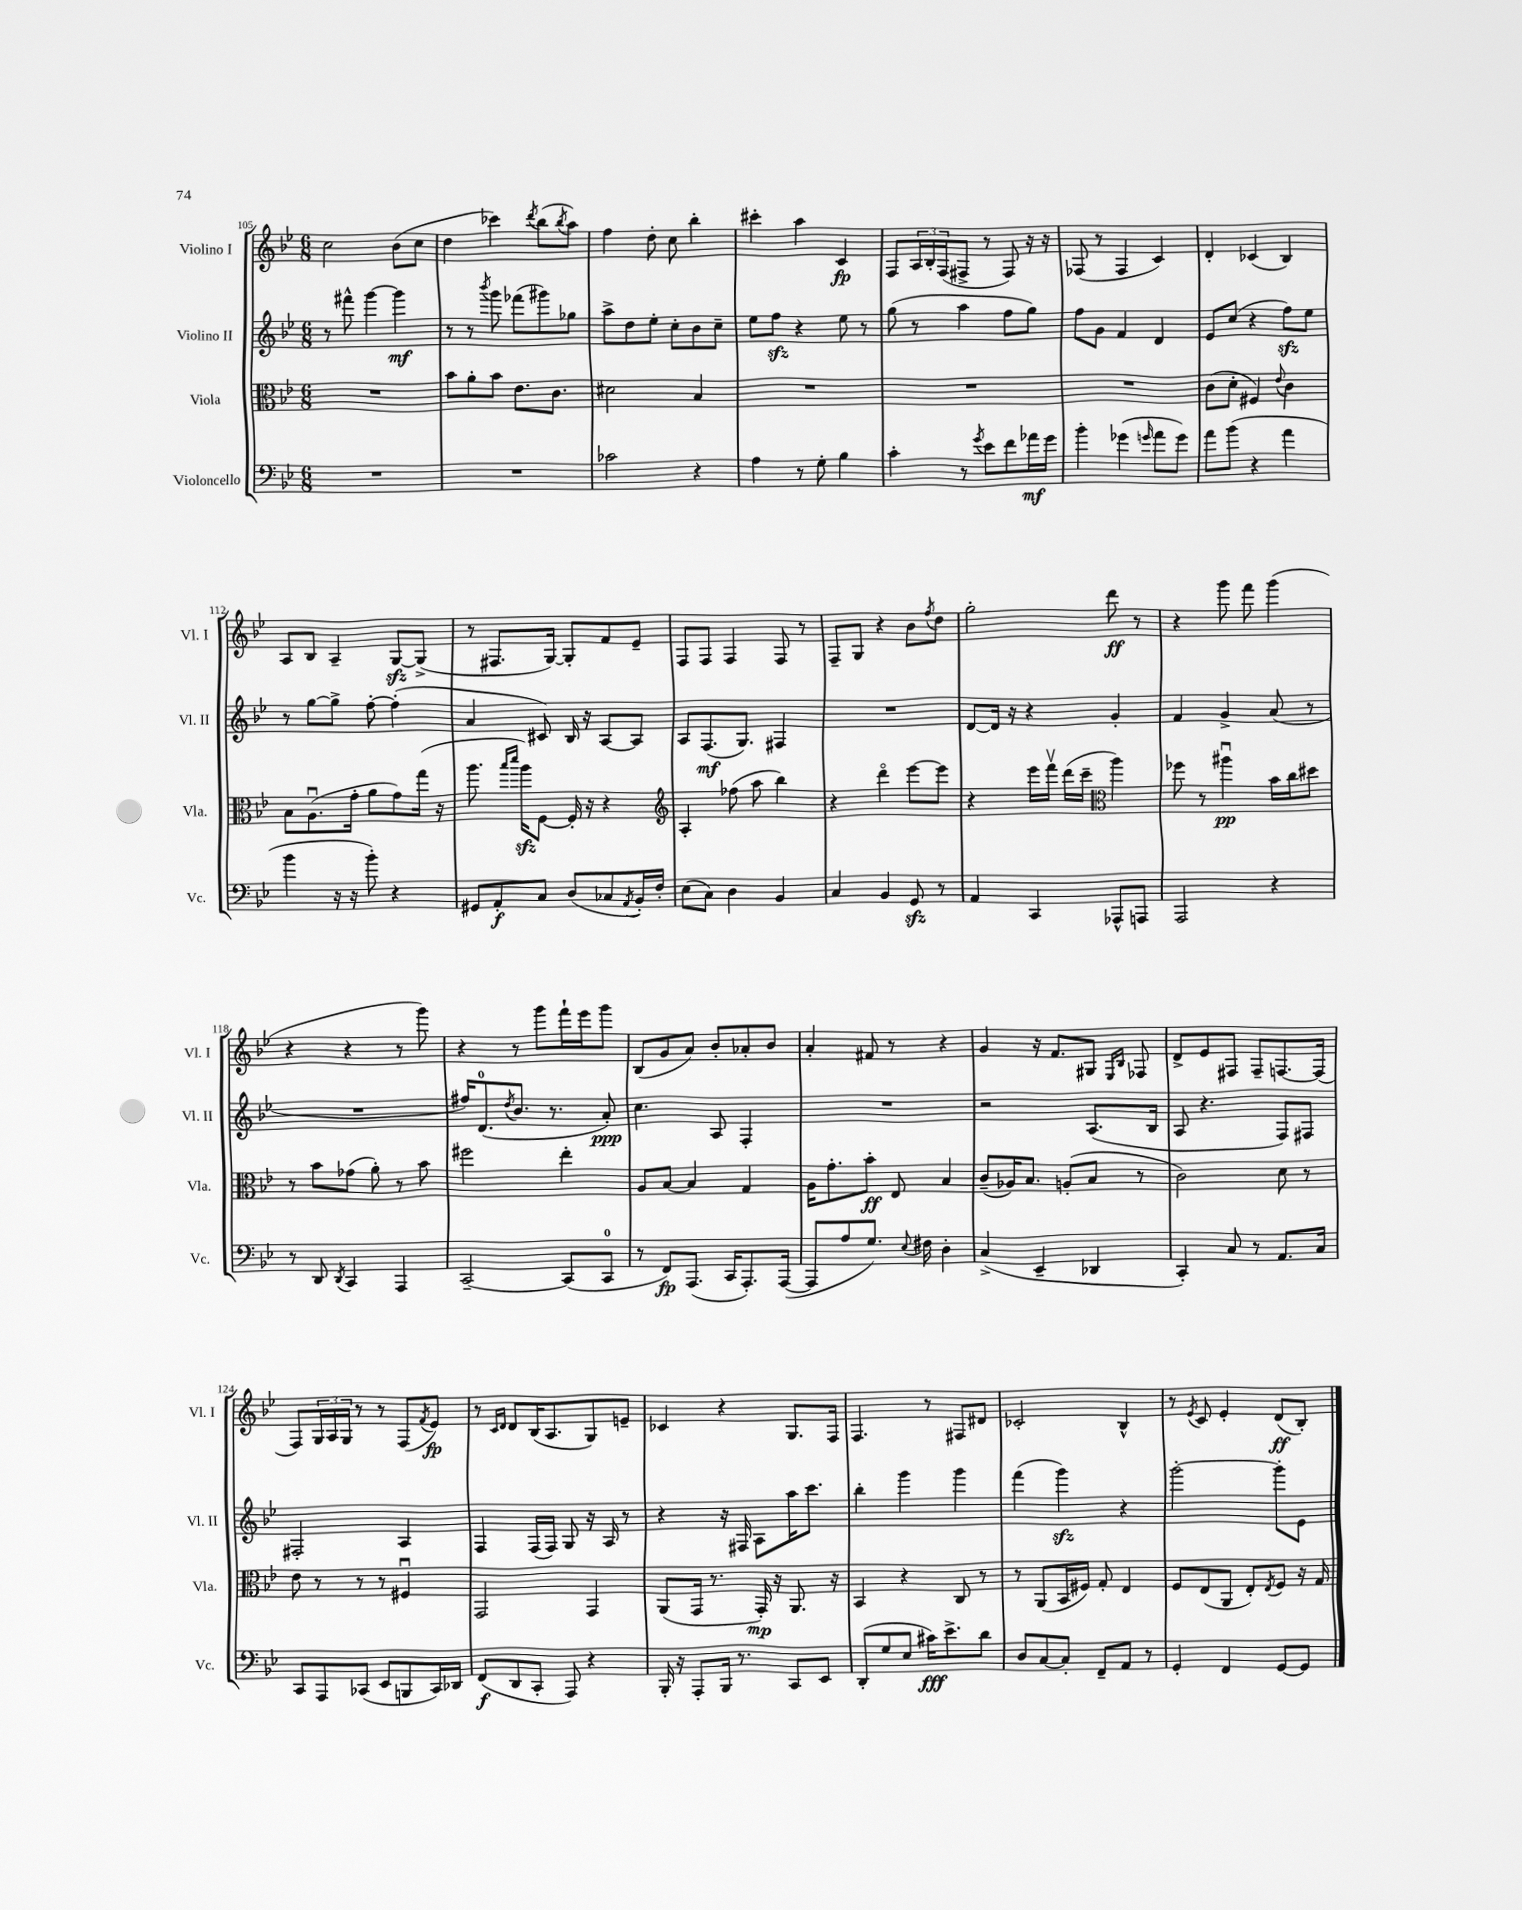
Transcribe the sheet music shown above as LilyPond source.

<<
\new StaffGroup <<
\new Staff = "s0" \with { instrumentName = "Violino I" shortInstrumentName = "Vl. I" } {
    \clef treble \key bes \major \numericTimeSignature \time 6/8
    c''2 bes'8( c''8 |
    d''4 ces'''4) \acciaccatura { d'''8 } bes''8( \acciaccatura { bes''8 } a''8) |
    f''4 d''8-. c''8 bes''4-. |
    cis'''4-. a''4 c'4\fp |
    f8 \tuplet 3/2 { a16 bes16-. f16( } fis8-> r8 fis8) r16 r16 |
    fes8( r8 fes4 c'4) |
    d'4-. ces'4( bes4) |
    a8 bes8 a4-- g8~\sfz g8->( |
    r8 fis8. g16~) g8-. f'8 ees'8-- |
    f8 f8 f4 f8 r8 |
    f8-- g8 r4 bes'8 \acciaccatura { f''8 } d''8 |
    g''2-. d'''8\ff r8 |
    r4 g'''8 f'''8 g'''4( |
    r4 r4 r8 g'''8) |
    r4 r8 g'''8 f'''16-! ees'''16 g'''8 |
    bes8( g'8 a'8) bes'8-. aes'8-. bes'8 |
    a'4-. fis'8 r8 r4 |
    g'4 r16 f'8. gis8 \grace { ees16 bes16 } fes8 |
    d'8-> ees'8 fis8 fis8-- f8.~ f16( |
    f8) \tuplet 3/2 { g16 a16 g16 } r8 r8 f8( \acciaccatura { f'8 } ees'8\fp) |
    r8 \grace { c'16 d'16 } d'8 bes16( a8. g8) e'8-- |
    ces'4 r4 g8. f16 |
    f4. r8 fis8 dis'8 |
    ces'2-. bes4-^ |
    r8 \acciaccatura { ees'8 } c'8 ees'4-. d'8\ff( bes8-.) \bar "|." |
}
\new Staff = "s1" \with { instrumentName = "Violino II" shortInstrumentName = "Vl. II" } {
    \clef treble \key bes \major \numericTimeSignature \time 6/8
    r8 fis'''8-^ g'''4~ g'''4\mf |
    r8 r8 \acciaccatura { bes'''8 } g'''8 fes'''8( gis'''8) ges''8 |
    a''8-> d''8 ees''8-. c''8-. bes'8 c''8-- |
    ees''8 f''8\sfz r4 ees''8 r8 |
    g''8( r8 a''4 f''8 g''8) |
    f''8 g'8 f'4 d'4 |
    ees'8 c''8( r4 f''8\sfz) ees''8 |
    r8 g''8~ g''8-> f''8~-. f''4-.( |
    a'4 cis'8) bes16 r16 a8~ a8 |
    a8 f8.\mf( g8.) fis4 |
    R2. |
    d'8~ d'16 r16 r4 g'4-. |
    f'4 g'4-> a'8( r8 |
    R2. |
    fis''16) d'8.-0( \acciaccatura { d''8 } bes'8. r8. a'8-.\ppp) |
    c''4. a8 f4-. |
    R2. |
    r2 a8.( bes16 |
    a8 r4. f8) fis8 |
    fis2-. a4 |
    f4 f16( f16) g8 r16 a16 r8 |
    r4 r16 fis16 a8 a''16 c'''8. |
    bes''4-. g'''4 g'''4 |
    f'''4( g'''4\sfz) r4 |
    g'''2~-. g'''8-. ees'8 \bar "|." |
}
\new Staff = "s2" \with { instrumentName = "Viola" shortInstrumentName = "Vla." } {
    \clef alto \key bes \major \numericTimeSignature \time 6/8
    R2. |
    bes'8 a'8-. bes'8 ees'8. c'8. |
    dis'2 bes4 |
    R2. |
    R2. |
    R2. |
    c'8( d'8-. fis4) \appoggiatura { ees'8 } c'4 |
    bes8 a8.\downbow( g'16-. a'8 g'8) g''16( r16 |
    a''8. \grace { bes''16 d'''16 } a''16\sfz) f8~ f16-. r16 r4 |
    \clef treble a4-. fes''8( a''8 bes''4) |
    r4 d'''4\flageolet ees'''8~ ees'''8 |
    r4 ees'''16 f'''16\upbow d'''16( c'''16-- \clef alto a''4) |
    fes''8 r8 ais''4\downbow\pp bes'16 c''16 dis''8 |
    r8 bes'8 ges'8( a'8-.) r8 bes'8 |
    fis''2 ees''4-. |
    a8 bes8~ bes4 g4 |
    a16 g'8.-. bes'8-.\ff ees8 bes4 |
    c'8--( aes16) bes8. a8-.( bes8 r8 |
    c'2) d'8 r8 |
    ees'8 r8 r8 r8 fis4\downbow |
    g,2 g,4 |
    a,8( g,16 r8. g,16-.\mp) r16 a,8. r16 |
    bes,4 r4 c8 r8 |
    r8 a,8( bes,16 fis16) g8-. ees4 |
    f8 ees8( a,8 ees8-.) \acciaccatura { ees8 } f8 r16 g16 \bar "|." |
}
\new Staff = "s3" \with { instrumentName = "Violoncello" shortInstrumentName = "Vc." } {
    \clef bass \key bes \major \numericTimeSignature \time 6/8
    R2. |
    R2. |
    ces'2 r4 |
    a4 r8 g8-. bes4 |
    c'4-. r8 \acciaccatura { g'8 } ees'8 f'8 aes'16\mf g'16 |
    bes'4-. ges'4( \grace { g'16 } a'8 g'8) |
    a'8 bes'8( r4 a'4 |
    bes'4 r16 r16 bes'8-.) r4 |
    gis,8 a,8-.\f c8 d8( ces8 \acciaccatura { a,8 } bes,16-.) f16-. |
    ees8( c8) d4 bes,4 |
    c4 bes,4 g,8\sfz r8 |
    a,4 c,4 aes,,8-^ a,,8 |
    a,,2 r4 |
    r8 d,8 \acciaccatura { d,8 } c,4 a,,4 |
    c,2~-- c,8( c,8-0 |
    r8 f,8\fp) a,,8.( c,16 a,,8.-.) a,,16~( |
    a,,8 a8 g8.) \appoggiatura { ees8 } fis16 d4-. |
    c4->( ees,4-- des,4 |
    c,4-.) c8 r8 a,8. c16 |
    c,8 a,,8 ces,8( ees,8 b,,8 ces,16) des,16 |
    f,8\f( d,8 c,8-. a,,8) r4 |
    bes,,16-. r16 a,,8-. bes,,16 r8. c,8 ees,8 |
    d,8-.( g8 ees8 cis'16\fff) ees'8.-> d'8 |
    d8 c8~ c8-. f,8-- a,8 r8 |
    g,4-. f,4 g,8~ g,8 \bar "|." |
}
>>
>>
\layout { \context { \Score currentBarNumber = #105 } }
